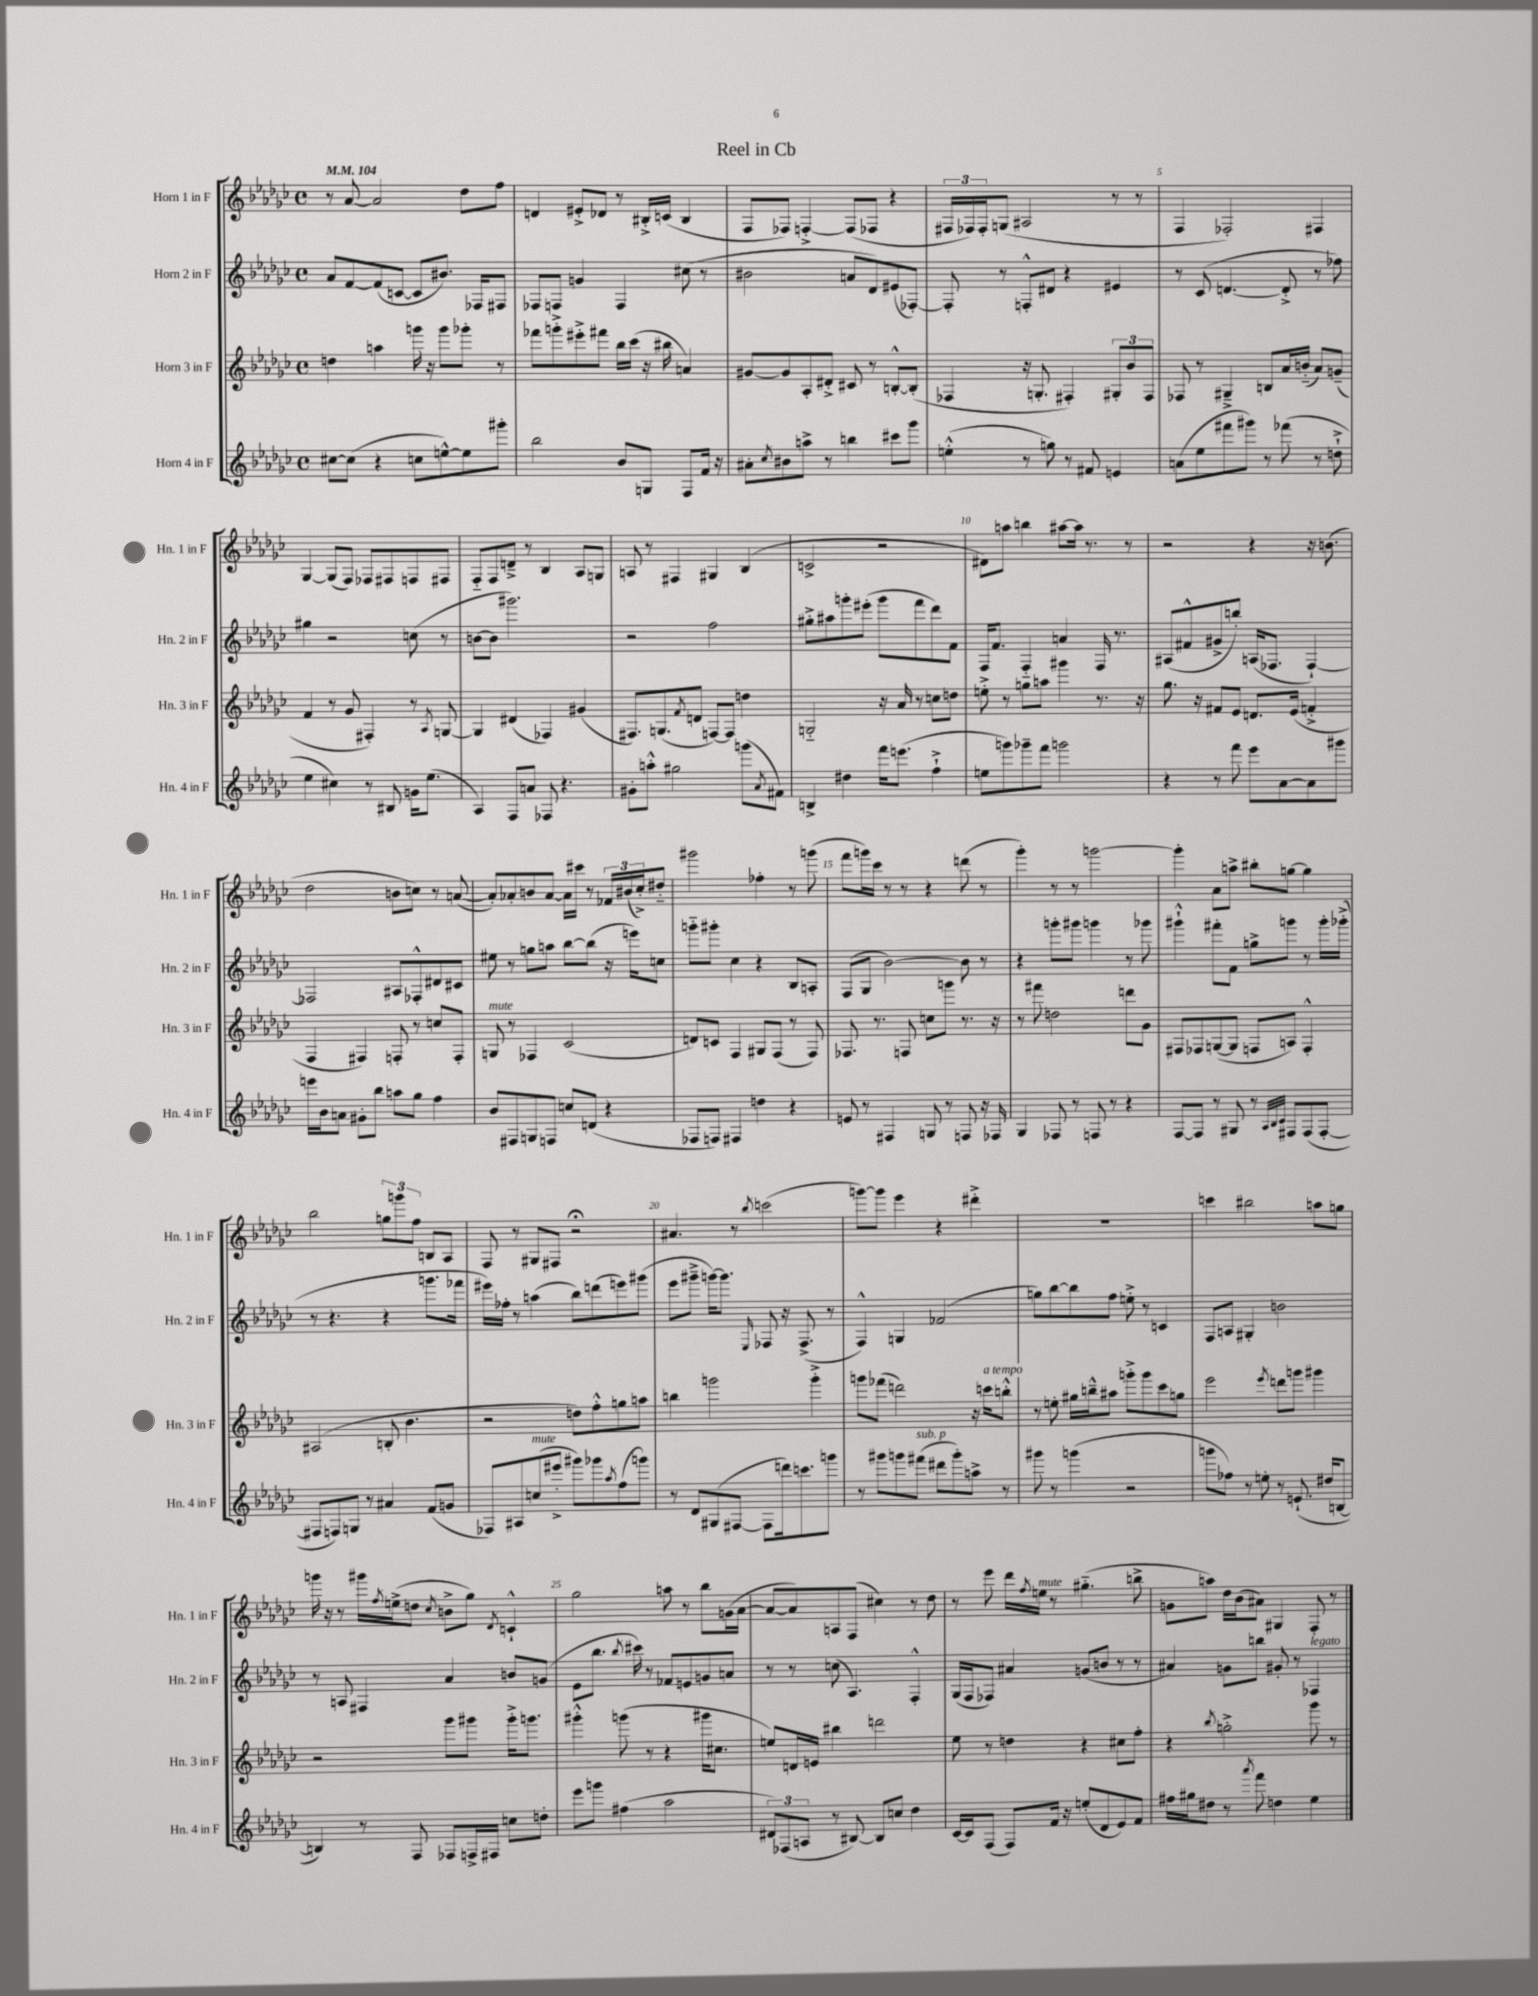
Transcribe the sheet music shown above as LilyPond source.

\header { title = "Reel in Cb" }
<<
\new StaffGroup <<
\new Staff = "s0" \with { instrumentName = "Horn 1 in F" shortInstrumentName = "Hn. 1 in F" } {
    \clef treble \key ges \major \defaultTimeSignature \time 4/4 \tempo 4 = 104
    r8 aes'8~ aes'2 des''8 f''8 |
    d'4 eis'8-.-> des'8 r8 bis16-.-> c'16( bis4 |
    f8 fes8) f4~-.-> f8( fes8 r4 |
    \tuplet 3/2 { fis16 fes16) fes16-. } g8( ais2 r8 r8 |
    f4 fes2-.) fis4 |
    ges4~ ges8( f8) fes8 fis8 f8 fis8 |
    f8-_ f8 d'8---> r8 bes4 aes8 g8 |
    a8 r8 fis4 gis4 bes4( |
    c'2-> r2 |
    dis'8) a''8 b''4 ais''8~ ais''16 r8. r8 |
    r2 r4 r16 b'8.( |
    des''2 b'8 c''8) r8 a'8~( |
    a'8-.) aes'8-. b'8 aes'8~ aes'16 cis'''16 r8 \tuplet 3/2 { fes'16 bis'16( ces''16-.->) } dis''8-_ |
    gis'''2 fes''4-. r8 g'''8( |
    f'''8 g'''16) ces'''16 r8 r8 r4 d'''8( r8 |
    ges'''4-.) r8 r8 g'''2~ |
    g'''4-. aes'8 a''8-> bis''8-. g''8~ g''4 |
    bes''2 \tuplet 3/2 { g''8 g'''8 f''8 } b8 aes8 |
    f8 r8 gis8 fis8 r2\fermata |
    ais'4. r8 \acciaccatura { bes''8 } c'''2( |
    g'''8~) g'''8 ees'''4 r4 dis'''4-.-> |
    R1 |
    c'''4 bis''2 a''8 g''8 |
    g'''16 r16 r8 gis'''16 \acciaccatura { f''8 } e''16->( d''8 \acciaccatura { ces''8 } b'8-> ges''8) \acciaccatura { des'8 } c'4-!-^ |
    ges''2 a''8 r8 bes''8 g'16( aes'16~ |
    aes'8~ aes'8) a8 f8( cis''4) r8 des''8 |
    r8 ees'''8 des'''16 \acciaccatura { f''8 } e''16^\markup { \italic "mute" } r8 gis''4.-_( b''8-> |
    g'8 a''8) des''16 bes'16( ais'8) gis4 f8-. r8 \bar "|." |
}
\new Staff = "s1" \with { instrumentName = "Horn 2 in F" shortInstrumentName = "Hn. 2 in F" } {
    \clef treble \key ges \major \defaultTimeSignature \time 4/4
    aes'8 f'8~ f'8( c'8~ c'8 bis'8.) fes16 fis8 |
    fes8 f8 g'4 f4 cis''8( r8 |
    bis'2 a'8 des'8) eis'8( fes8~-.) |
    fes8-. r8 f8-.-^ dis'8 r4 eis'4 |
    r8 ces'8( d'4.~ d'8-.-> r8 fes''8) |
    gis''4 r2 c''8( r8 |
    b'8~ b'8 gis'''2.) |
    r2 f''2 |
    gis''8-.-> ais''8 g'''8-. eis'''8-.( g'''8 f'''8 des'''8) f'8 |
    f16 f'8. f4-_ a'4 f16 r8. |
    ais8( fis'8-^ gis'8-> b''8-.) a16( fes8. fes4~-!) |
    fes2 ais8 fes8-.-^ dis'8 cis'8 |
    eis''8 r8 g''8 a''8 bes''8~ bes''8( r16 e'''16) c''8 |
    g'''8-_ gis'''8-. ces''4 r4 bes8 a8-. |
    f8( ges8 bes'2~) bes'8 r8 |
    r4 g'''8-. gis'''8 g'''4 r8 ges'''8 |
    gis'''4-!-^ fis'''8-. f'8 g''8-> g'''8 r8 g'''16-. ges'''16-.->( |
    r8 r4. r4 g'''8. fes'''16 |
    eis'''16) fes''16-. r8 a''4( bes''8) d'''8( e'''8) gis'''8( |
    ees'''8 gis'''8---> g'''16~) g'''8. \grace { ees16 } fes8 r16 fes8.->( r8 |
    f4-^) g4 fes'2( |
    g''8) bes''8~ bes''8 f''8 e''8-.-> r8 c'4 |
    f8 a8 gis4-. b'2 |
    r8 a8 fis4 aes'4 b'8 g'8( |
    ees'8 bes''8. \acciaccatura { bes''8 } cis'''16) r8 fes'8 e'8 g'8 a'8 |
    r8 r8 c''8( aes4.) f4-.-^ |
    ges16( f16 fes8) ais'4 g'8( b'8 r8 r8 |
    ais'4) g'8 b''8 gis'8-. r8 fes4^\markup { \italic "legato" } \bar "|." |
}
\new Staff = "s2" \with { instrumentName = "Horn 3 in F" shortInstrumentName = "Hn. 3 in F" } {
    \clef treble \key ges \major \defaultTimeSignature \time 4/4
    d''4 a''4 g'''16 r16 g'''8 ges'''8-. r8 |
    fes'''8 g'''8-.-> eis'''8-.-> fis'''8 bes''16 ces'''16( r16 bis''16 a'4) |
    gis'8~ gis'8 aes8-. dis'8-.-> cis'8 r8 b8~-.-^ b8-.( |
    fes4 r16 g8.-. fis4-.) \tuplet 3/2 { gis8-. bes'8 fis8 } |
    fes8 r8 gis4---> b8 aes'16 b'16-_( aes'8) g'8--( |
    f'4 r8 ges'8 fis4-.) r8 \acciaccatura { aes8 } g8~ |
    g4 dis'4( fes4) gis'4( |
    fis8.) g8.( \acciaccatura { f'8 } d'8 f8~) f8 d''4 |
    g2-_ r16 aes'16 r8 c''8 d''8 |
    e''8-.-> r8 g''8 a''8 gis'''4 r8. r16 |
    ges''8. r16 fis'8 ees'8 d'8. ees'16( f'4-.-> |
    f4 fis4) f8-. r8 c''8 f8-. |
    g8^\markup { \italic "mute" } r8 fes4 ces'2( |
    d'8) c'8 f4 gis8 f8( r8 f8) |
    fes8. r8. f8 c''8 g'''8 r8. r16 |
    r8 fis'''8 d''2 d'''8 ges'8 |
    fis8 fes8 g8~( g8 f8 a8) f4-.-^ |
    ais2( b8-. bes'4. |
    r2 d''8) f''8-.-^ g''8 a''8 |
    b''4 g'''2 g'''4-.-> |
    g'''8 fes'''8( d'''2) r16 c'''16^\markup { \italic "a tempo" } b''8-.-^ |
    r8 e''8-. gis''16 b''16---^ ais''8 g'''8-.-> g'''8 ces'''8 g''8 |
    ees'''2 \acciaccatura { ees'''8 } d'''8 g'''8 gis'''4 |
    r2 ges'''8 gis'''8 gis'''16-.-> g'''8. |
    gis'''4-.-^ g'''8( r8 r4 gis'''16 cis''8. |
    e''8) d'16 e'16 bis''4 d'''2 |
    ees''8 r8 d''4 r4 cis''8 f''8-. |
    r4 \acciaccatura { bes''8 } g''2-.-> ges'''8 r8 \bar "|." |
}
\new Staff = "s3" \with { instrumentName = "Horn 4 in F" shortInstrumentName = "Hn. 4 in F" } {
    \clef treble \key ges \major \defaultTimeSignature \time 4/4
    cis''8~ cis''8( r4 c''8 e''8~-^) e''8 gis'''8-. |
    bes''2 bes'8 g8 f8 f'16 r16 |
    ais'8-. \acciaccatura { ces''8 } bis'8 a''8-> r8 b''4 cis'''8 ges'''8 |
    e''4-.-^( r8 g''8) r8 fis'8 e'4 |
    a'8( ees''8 fis'''8 gis'''8) r8 fes'''8( r8 d''8-!-> |
    ees''4 cis''4) r8 bis8 g'16 ees''8.( |
    aes4) f8 a'8 fes8 r4. |
    gis'8-. a''8-.-^ gis''2 g'''8( \acciaccatura { aes'8 } fis'8) |
    b4-> dis''4 f'''16 e'''8.( f''4-!-> |
    e''8 g'''8) ges'''8-- f'''8 g'''2 |
    r4 r8 f'''8 ees'''8 aes'8~ aes'8 gis'''8 |
    e'''16 bes'16 a'8 gis'8-. bes''8 a''8 ges''8 f''4 |
    bes'8 fis8 g8 f8 c''8 d'8( r4 |
    fes8 f8) fis4 d''4 r4 |
    e'8 r8 fis4 g8 r8 f8 r16 fes16 |
    ges4 fes8 r8 f8 r8 r4 |
    f8~ f8 r8 gis8 r8 \grace { aes32 bes32 ces'32 } fis8 fis8( fis8~-. |
    fis8 f8) g8 r8 ais'4 f'8( g'8 |
    fes8) ais8 c''8^\markup { \italic "mute" }( eis'''8-.-> gis'''8) ges'''8 \acciaccatura { aes''8 } f''8( g'''8) |
    r8 des'8 gis8( fis8~ fis8 d'''16) c'''8. g'''8 |
    r8 gis'''8 g'''8 fis'''8^\markup { \italic "sub. p" }( dis'''8 g'''8-.) a''8-> r8 |
    gis'''8 r8 g'''4( r2 |
    g'''8 fes''8) r8 e''8-. r8 e'8.-!( dis''16 b8~ |
    b4) r8 f8 fes8 f16-> fis16 c''8 d''8-. |
    ees'''8 g'''8 fis''4( aes''2 |
    \tuplet 3/2 { dis'8) fes8( a8 } r8 bis8~) bis8 c''8 des''4 |
    ces'16~ ces'16 f8( f8) f'16 r16 e''8-.( des'8 ees'8) f'8 |
    fis''16 gis''16 dis''8 r8 \acciaccatura { aes'''8 } f'''8 d''4 ees''4 \bar "|." |
}
>>
>>
\layout { \context { \Score \override BarNumber.break-visibility = ##(#f #t #t) barNumberVisibility = #(every-nth-bar-number-visible 5) } }
